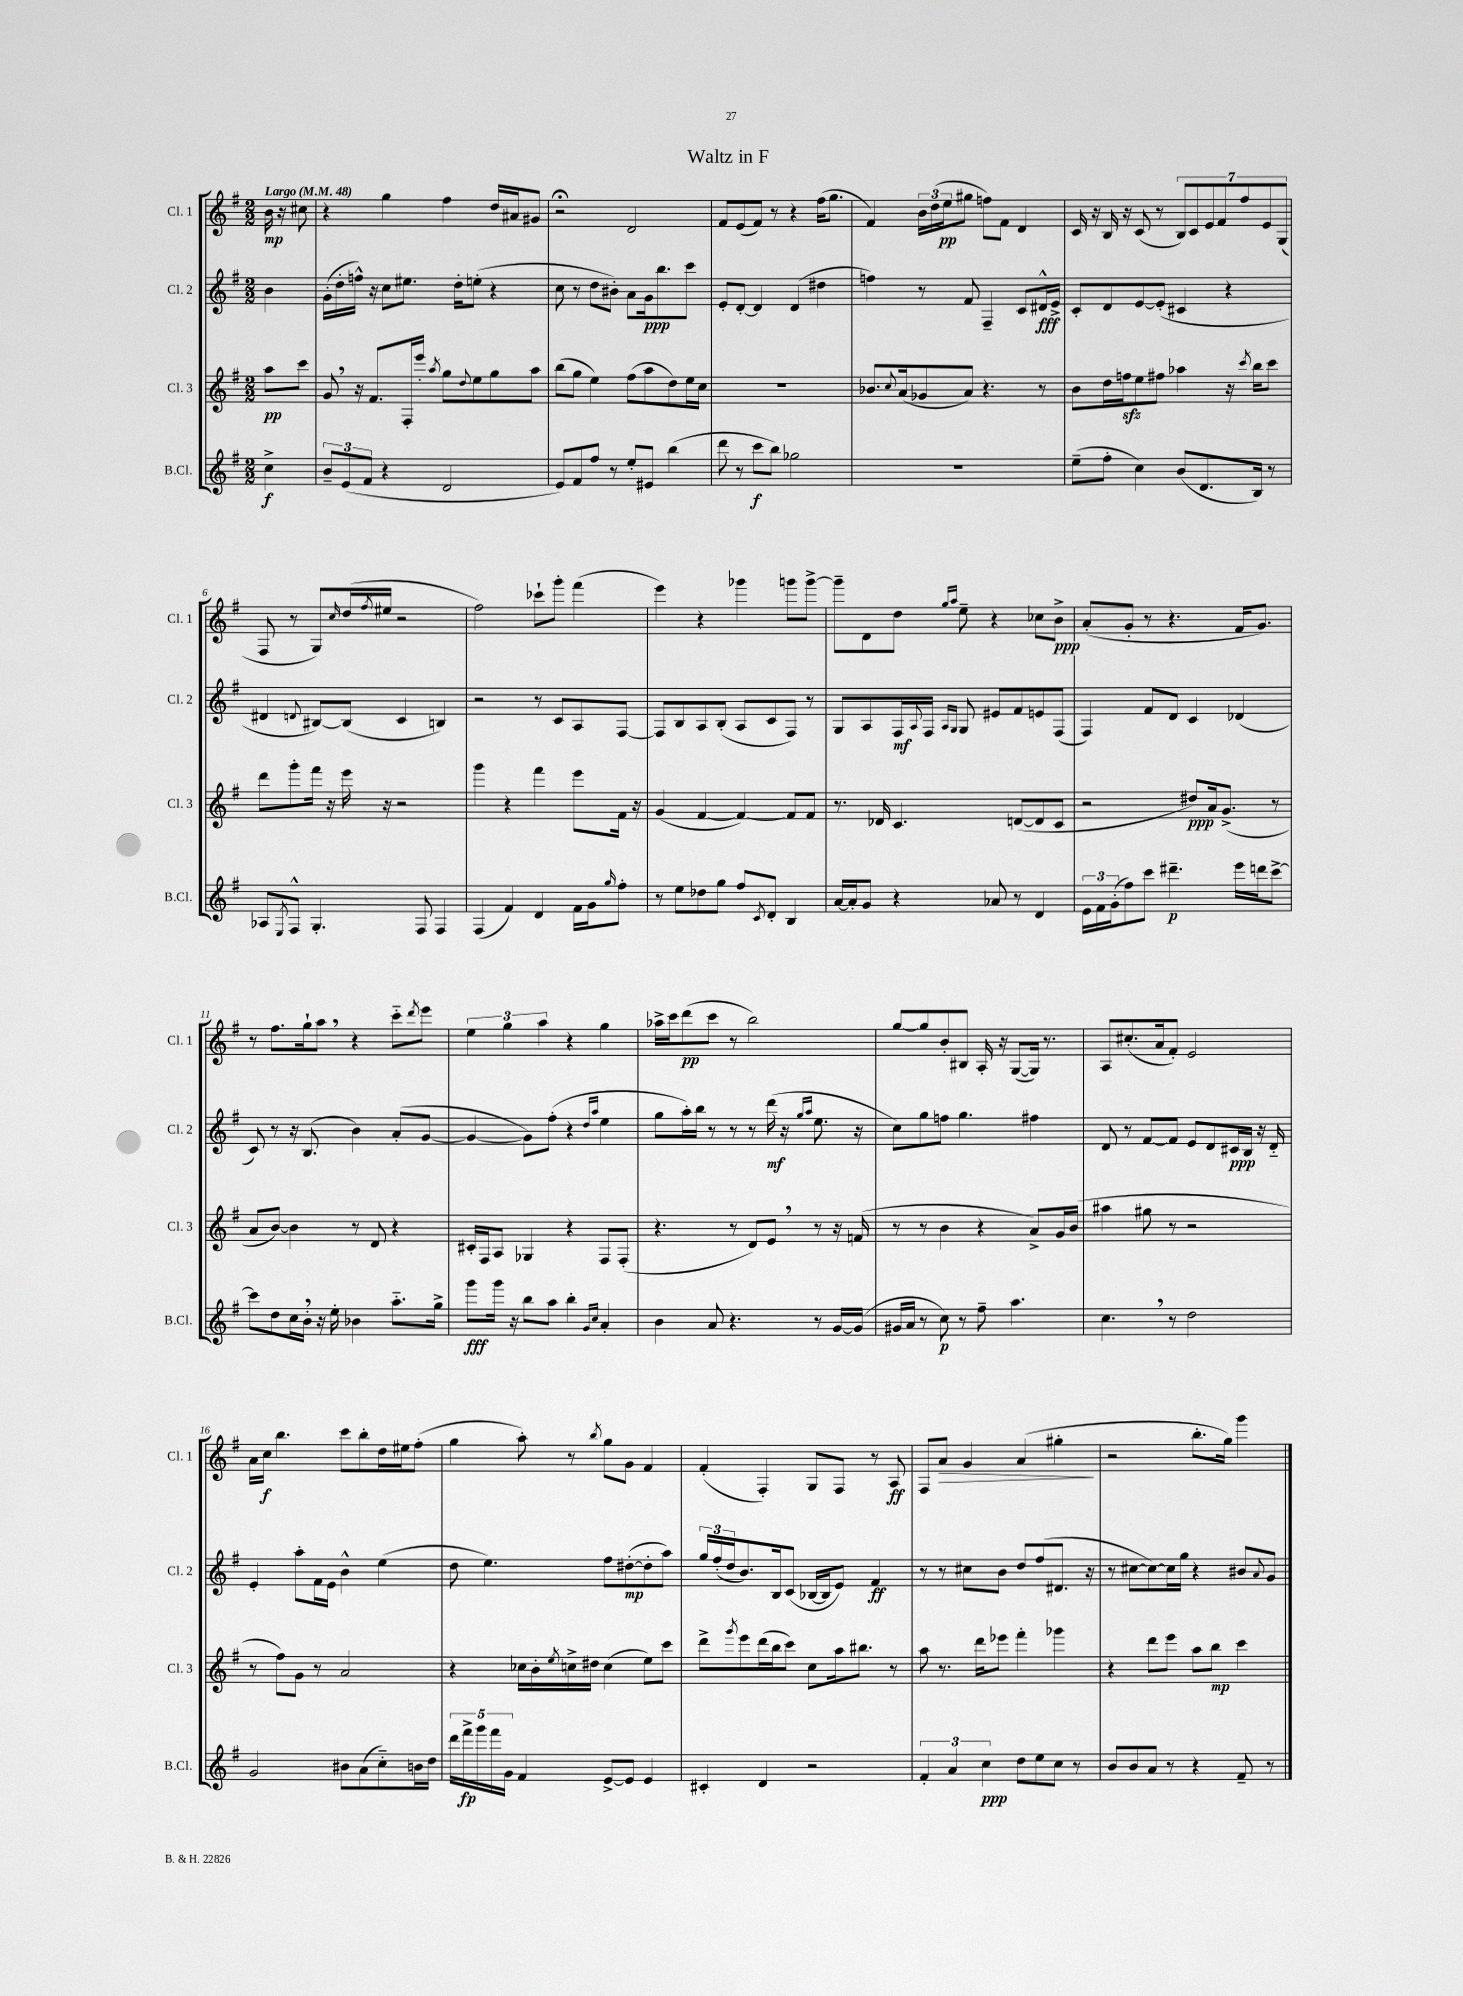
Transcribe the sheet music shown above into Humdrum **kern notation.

**kern	**kern	**kern	**kern
*staff4	*staff3	*staff2	*staff1
*clefG2	*clefG2	*clefG2	*clefG2
*k[f#]	*k[f#]	*k[f#]	*k[f#]
*M2/2	*M2/2	*M2/2	*M2/2
*MM48	*MM48	*MM48	*MM48
4cc^	8aa	4b	16b
.	.	.	16r
.	8ccc	.	8cc#
=	=	=	=
12b~	8g	(16g'	4r
.	.	16dd'	.
(12e	.	.	.
.	16r	16ff^^)	.
12f#	.	.	.
.	8.f#	16r	.
4r	.	8cc	4gg
.	16F#'	8.ee#	.
.	16eee'	.	.
.	8qaa	.	.
2d	8gg	.	4ff#
.	.	16dd'	.
.	8qqdd	.	.
.	8ee	(8ee'	.
.	8gg	4r	16dd
.	.	.	16a#
.	8aa	.	8g#
=	=	=	=
8e)	(8bb	8cc	2r;
8f#	8gg	8r	.
8ff#	4ee)	8dd	.
8r	.	8b#')	.
8ee'	(8ff#	8a	2d
8e#	8aa	16g	.
.	.	8.bb	.
(4bb	8dd)	.	.
.	16ee	8ccc	.
.	16cc	.	.
=	=	=	=
8ddd	1r	8e'	8f#
8r	.	[8d'	(8e
8ccc	.	4d]	8f#)
8bb)	.	.	8r
2gg-	.	(4d	4r
.	.	4dd#	(16ff#
.	.	.	8.gg
=	=	=	=
1r	8.b-	4ff)	4f#)
.	8qqcc	.	.
.	(16a	.	.
.	8g-	8r	24b
.	.	.	(24dd
.	.	.	24ee
.	8a)	8f#	8gg#
.	4.r	4F#~	8ff)
.	.	.	8f#
.	.	8c	4d
.	8r	16d#^^	.
.	.	16e^	.
=	=	=	=
(8ee~	8b	8c'	16c
.	.	.	16r
8ff#'	16dd	8d	16B
.	16ff	.	16r
4cc)	8ee	[8e	(8c
.	8ff#	(8e']	8r
(8b	4aa-	4c#	14B)
.	.	.	14c
8.d	.	.	.
.	.	.	14e
.	.	.	14f#
.	16r	4r	.
.	.	.	14ff#
.	8qccc	.	.
16B)	16bb	.	.
.	.	.	14e
8r	8ccc	.	.
.	.	.	(14G
=	=	=	=
8A-	8ddd	4d#	8F#
8qE	.	.	.
8F#^^	8ggg'	.	8r
.	.	8qqd	.
4.G'	16fff#	[8B#)	8G)
.	16r	.	.
.	.	.	16qqcc
.	16eee	(8B#]	(16dd
.	.	.	8qff#
.	16r	.	16ee#
.	2r	4c	2r
8F#	.	.	.
4F#	.	4B)	.
=	=	=	=
(4F#	4ggg	2r	2ff#)
4f#)	4r	.	.
4d	4fff#	8r	8ccc-`
.	.	8c	8ggg'
16f#	8eee	8A	(4fff#
16g	.	.	.
16qqgg	.	.	.
8ff#'	16f#	[8F#	.
.	16r	.	.
=	=	=	=
8r	(4g	8F#]	4eee)
8ee	.	8B	.
8dd-	[4f#	8A	4r
8gg	.	(8B'	.
8ff#	4f#_)	8A	4ggg-
8qc	.	.	.
8d'	.	8c	.
4B	8f#]	8F#)	8ggg
.	8f#	8r	[8ggg^
=	=	=	=
[16a	8.r	8G	8ggg~]
16a']	.	.	.
8g	.	8A	8d
.	16d-	.	.
4r	4.c	16F#	8dd
.	.	8qqA	.
.	.	16F#	.
.	.	16qqA	16qqgg
.	.	16qqG	16qqaa
.	.	8G	8ee~
8a-	.	8e#	4r
8r	([8d	8f#	.
4d	8d]	8e	8cc-
.	8c	(8F#	8b^
=	=	=	=
24e	2r	4F#)	(8a'
24f#	.	.	.
(24g'	.	.	.
8ff#)	.	.	8g'
8ccc	.	8f#	8r
4.ddd#~	.	8d	4.r
.	8dd#)	4c	.
.	16a	.	.
.	(8.g^	.	.
16eee	.	(4d-	16f#
16ddd	.	.	8.g)
[8ccc^	8r	.	.
=	=	=	=
8ccc]	8a	8c)	8r
8dd	[8b)	8r	8.ff#
16cc	4b]	16r	.
16b'	.	(8.B	16gg`
16r	.	.	8aa
16ee'	.	.	.
4b-	8r	4b)	4r
.	8d	.	.
8.aa'~	4r	(8a'	8ccc'~
.	.	.	8qddd
.	.	[8g	8eee
16gg^	.	.	.
=	=	=	=
8ggg	16c#'	4g_	6ee
.	16F#	.	.
16ggg	8A	.	.
.	.	.	6gg
16r	.	.	.
8bb	4G-	8g])	.
.	.	.	6aa
8aa	.	(8ff#'	.
4bb'	4r	4r	4r
16qqg	.	16qqdd	.
16qqcc	.	16qqaa	.
4a'	8F#	4ee	4gg
.	(8F#'	.	.
=	=	=	=
4b	4.r	8gg	16aa-^
.	.	.	16ccc
.	.	16aa')	(8ddd
.	.	16bb	.
8a	.	8r	8ccc
4.r	8r	8r	8r
.	8d)	8r	2bb)
.	8e	(16ddd	.
.	.	16r	.
.	.	16qqgg	.
.	.	16qqaa	.
8r	8r	8.ee	.
[16g	16r	.	.
(16g]	(16f	16r	.
=	=	=	=
16g#	8r	8cc)	[8gg
16a	.	.	.
8r	8r	8gg	8gg]
8cc)	4b	8ff	8b'
8r	.	4.gg	8B#
8ff#~	4r	.	16A'
.	.	.	16r
4.aa	.	.	([8G
.	8a^)	4ff#	16G])
.	.	.	8.r
.	16g	.	.
.	(16b	.	.
=	=	=	=
4.cc	4aa#	8d	8A
.	.	8r	(8.cc#'
.	8gg#	[8f#	.
.	.	.	16a
8r	8r	8f#]	8f#')
2dd	2r	8e	2e
.	.	8d	.
.	.	16c#	.
.	.	16B	.
.	.	16r	.
.	.	16d'~	.
=	=	=	=
2g	8r	4e'	16a
.	.	.	16cc
.	8ff#)	.	4.bb
.	8g	8aa'	.
.	8r	16f#	.
.	.	16e	.
8b#	2a	4b^^	8ccc
(8a	.	.	8bb'
8cc'~)	.	(4ee	16dd
.	.	.	16ee#
16b	.	.	(8ff#'
16dd	.	.	.
=	=	=	=
20ddd	4r	8dd	4gg
20fff#^	.	.	.
20ggg	.	.	.
.	.	4.ee)	.
20fff#	.	.	.
20g	.	.	.
4f#	16cc-	.	8aa')
.	16b'	.	.
.	8qee	.	.
.	16cc^	.	8r
.	16dd#	.	.
.	.	.	8qbb
[8e^	(4cc	8ff#	8gg
8e]	.	([8dd#'	8g
4e	8ee)	8dd#']	4f#
.	8ccc	8aa)	.
=	=	=	=
4c#'	8ddd^	24gg	(4f#'
.	.	(24ff#'	.
.	.	24dd	.
.	8qggg	.	.
.	8eee	8.b)	.
4d	(16ddd	.	4F#')
.	16bb	16B	.
.	8ccc)	(8c	.
2r	8cc	[16B-	8G
.	.	16B-]	.
.	16aa	8e)	8F#
.	8.bb#	.	.
.	.	4f#	8r
.	8r	.	8A
=	=	=	=
6f#'	8aa	8r	8F#
.	8.r	8r	8a
6a	.	.	.
.	.	8cc#	4g
.	16ddd	.	.
6cc	.	.	.
.	8eee-	8b	.
8dd	4fff#'	8dd	(4a
8ee	.	(8ff#	.
8cc	4ggg-	8.d#	4gg#'
8r	.	.	.
.	.	16r	.
=	=	=	=
8b	4r	8r	2r
8b	.	[8cc#	.
8a	8ddd	8cc#_)	.
8r	8eee	16cc#]	.
.	.	16gg	.
4r	8aa	4r	8.bb'
.	8bb	.	.
.	.	.	16gg)
8f#~	4ccc	8b#	4ggg
.	.	8qqa	.
8r	.	8g	.
==	==	==	==
*-	*-	*-	*-
